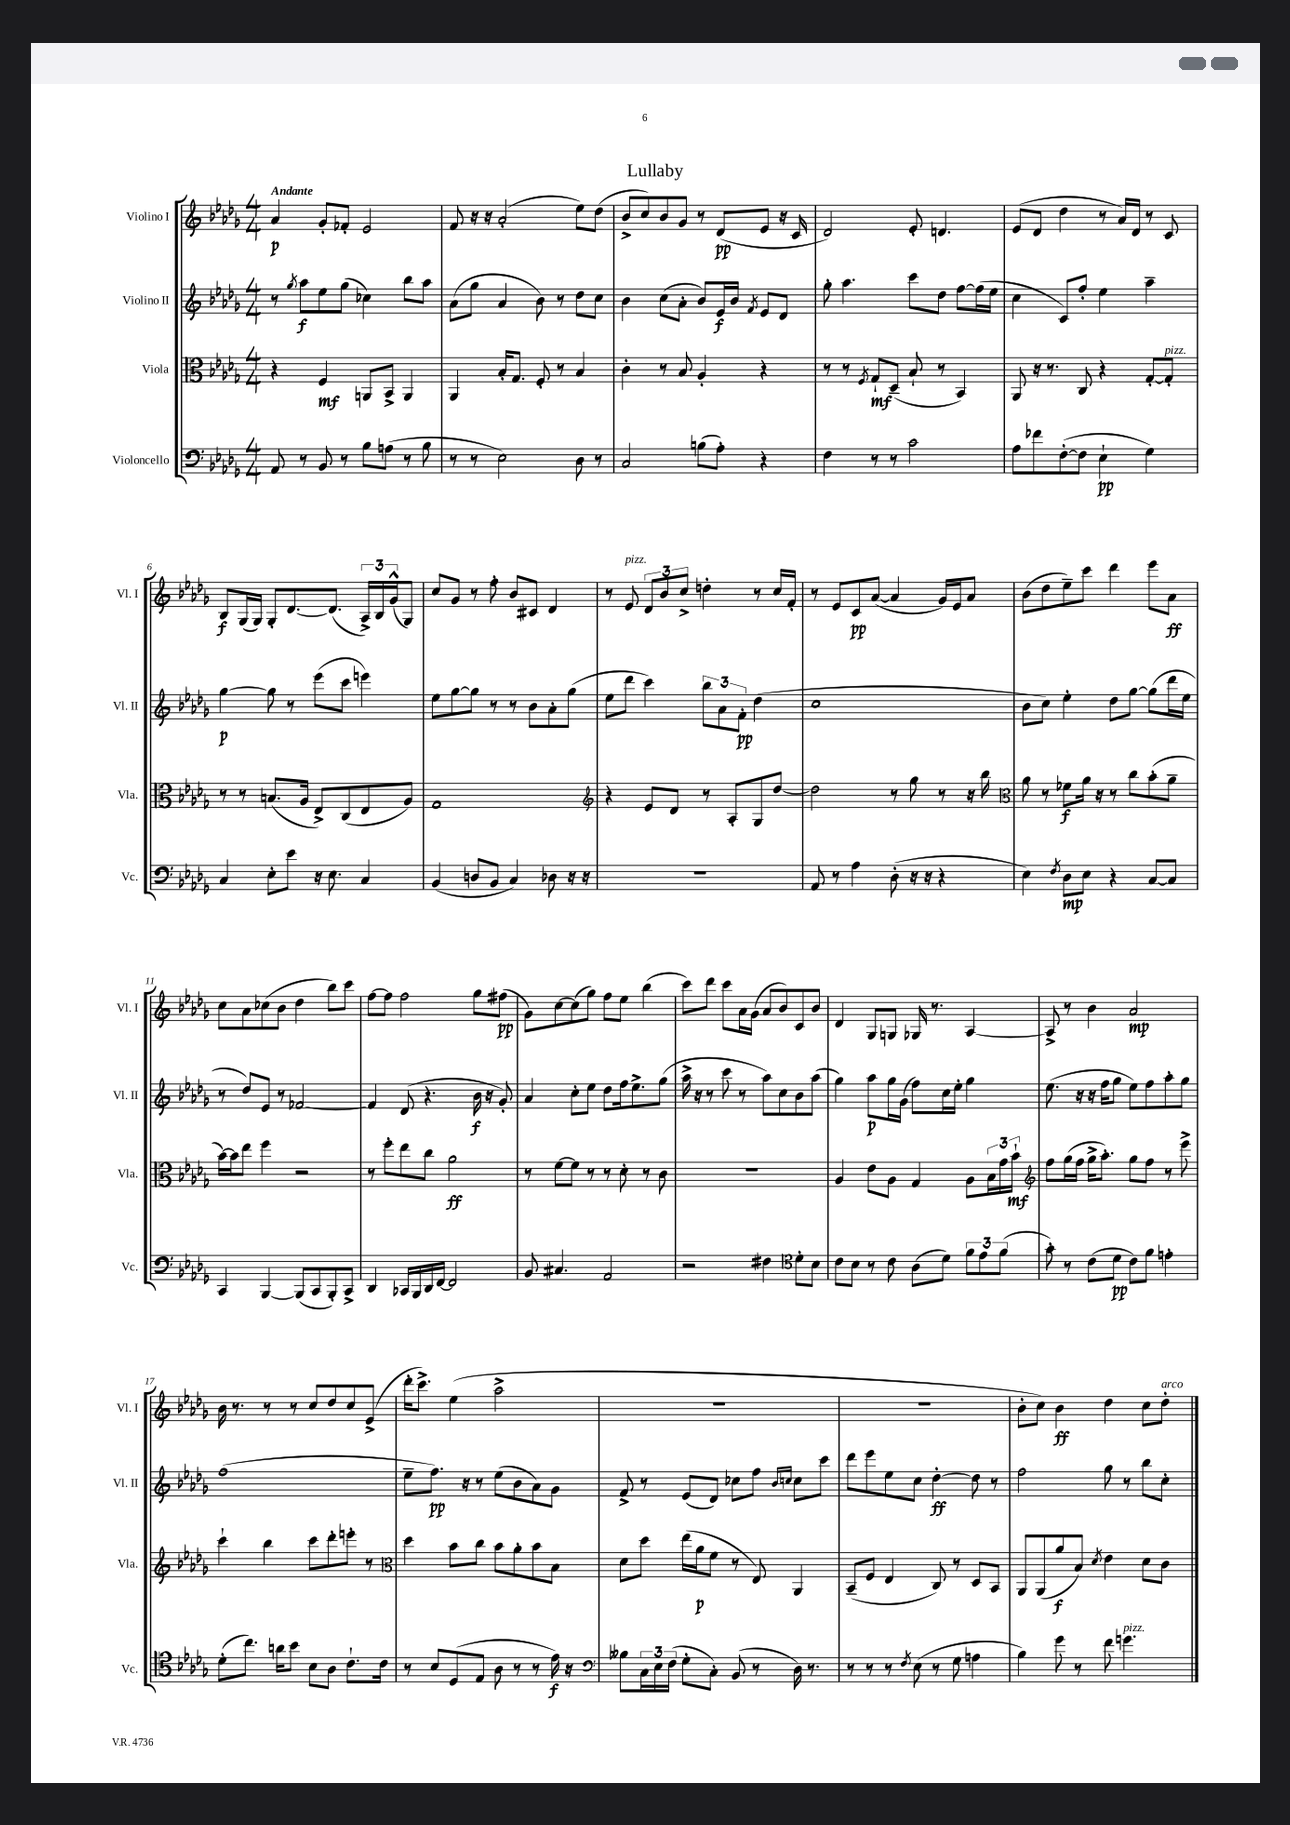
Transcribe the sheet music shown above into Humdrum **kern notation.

**kern	**kern	**kern	**kern
*staff4	*staff3	*staff2	*staff1
*clefF4	*clefC3	*clefG2	*clefG2
*k[b-e-a-d-g-]	*k[b-e-a-d-g-]	*k[b-e-a-d-g-]	*k[b-e-a-d-g-]
*M4/4	*M4/4	*M4/4	*M4/4
8AA-	4r	8r	4a-
.	.	8qgg-	.
8r	.	8aa-	.
8BB-	4F	8ee-	8g-'
8r	.	(8gg-	8f-'
8B-	8AA	4cc-)	2e-
(8A	8BB-^	.	.
8r	4AA	8bb-	.
8B-	.	8aa-	.
=	=	=	=
8r	4AA-	(8a-	8f
8r	.	8gg-	16r
.	.	.	16r
2E-)	16B-'	4a-	(2a-'
.	8.G-	.	.
.	8F'	8b-)	.
.	8r	8r	.
8D-	4B-	8dd-	8ee-)
8r	.	8cc	(8dd-
=	=	=	=
2C	4c'	4b-	8b-^
.	.	.	8cc)
.	8r	(8cc	8b-
.	8B-	8a-'	8g-
(8B	4A-'	8b-)	8r
8A-')	.	16e-	(8d-
.	.	16b-	.
.	.	8qf	.
4r	4r	8e-	8e-
.	.	8d-	16r
.	.	.	16c
=	=	=	=
4F	8r	8gg-'	2d-)
.	8r	4.aa-	.
.	8qF	.	.
8r	8G-`	.	.
8r	(8D-~	.	.
2c	8B-`	8ccc	8e-'
.	8r	8dd-	4.d
.	4BB-)	[8ff	.
.	.	(16ff]	.
.	.	16ee-	.
=	=	=	=
8A-	8AA-	4cc	(8e-
8f-	16r	.	8d-
.	8.r	.	.
([8F'	.	8c)	4dd-
8F]	8C	8ff'	.
4E-`	4r	4ee-	8r
.	.	.	16a-)
.	.	.	16d-
4G-)	[8G-'	4aa-~	8r
.	8G-']	.	8c
=	=	=	=
4C	8r	[4gg-	8B-
.	8r	.	(16G-
.	.	.	16G-)
8E-'	(8.B	8gg-]	8G-'
8e-	.	8r	[8.d-
.	16A-	.	.
16r	8E-^)	(8eee-	.
8.E-	.	.	(8.d-]
.	(8C	8ccc	.
4C	8E-	4eee)	24A-^)
.	.	.	24B-
.	.	.	(24g-^^
.	8A-)	.	8G-)
=	=	=	=
(4BB-	1G-	8ee-	8cc
.	.	[8gg-	8g-
8D	.	8gg-]	8r
8BB-	.	8r	8ff'
4C)	.	8r	8b-
.	.	8b-	8c#
8D-	.	8a-'	4d-
16r	.	(8gg-	.
16r	.	.	.
=	=	=	=
*	*clefG2	*	*
1r	4r	8ee-	8r
.	.	8ddd-	8e-
.	8e-	4ccc)	12d-
.	.	.	12b-
.	8d-	.	.
.	.	.	12cc^
.	8r	12bb-	4dd'
.	.	12a-	.
.	8A-'	.	.
.	.	12f'	.
.	8G-	(4dd-	8r
.	[8dd-	.	16cc
.	.	.	16f'
=	=	=	=
8AA-	2dd-]	1cc	8r
8r	.	.	8e-
4A-	.	.	8c
.	.	.	([8a-
(8D-'	8r	.	4a-]
16r	8gg-	.	.
16r	.	.	.
4r	8r	.	16g-)
.	.	.	16e-
.	16r	.	8a-
.	16bb-	.	.
=	=	=	=
*	*clefC3	*	*
4E-)	8a-	8b-	(8b-
.	8r	8cc)	8dd-
8qF	.	.	.
8D-	8f-	4ee-'	8ee-~)
8E-	16a-	.	8ccc
.	16r	.	.
4r	8r	8dd-	4ddd-
.	8cc	[8gg-	.
[8C	(8b-'	(8gg-]	8eee-
8C]	8a-~	16ddd-	8a-
.	.	16ee-	.
=	=	=	=
4CC	[16b-)	8r	8cc
.	16b-]	.	.
.	8ee-	8dd-)	8a-
[4BBB-	4ff	8e-	(8cc-
.	.	8r	8b-
(8BBB-]	2r	[2f-	4dd-
8CC	.	.	.
8BBB-')	.	.	8bb-)
8CC^	.	.	8ccc
=	=	=	=
4DD-	8r	4f-]	[8ff
.	8ff'	.	8ff]
16CC-	8ee-	(8d-	2ff
16BBB-	.	.	.
16DD-	8cc	4.r	.
[16FF	.	.	.
2FF]	2a-	.	.
.	.	16b-	8gg-
.	.	16r	.
.	.	8g-')	(8ff#
=	=	=	=
8BB-	8r	4a-	8g-)
4.C#	[8f	.	[8cc
.	8f]	8cc'	(8cc]
.	8r	8ee-	8gg-)
2AA-	8r	8dd-	8ff
.	8d-'	16ff	8ee-
.	.	8.ee-^	.
.	8r	.	(4bb-
.	8c	(8gg-	.
=	=	=	=
2r	1r	16aa-^	8ccc)
.	.	16r	.
.	.	8r	8ddd-
.	.	8ccc	8ccc
.	.	8r	16a-
.	.	.	(16g-
4F#	.	8aa-)	8a-
.	.	8cc	8b-)
*clefC4	*	*	*
8d-'	.	8b-	8c
8B-	.	(8aa-	8b-
=	=	=	=
8c	4A-	4gg-)	4d-
8B-	.	.	.
8r	8e-	8aa-	8G-
8c	8A-	16gg-	8G
.	.	(16g-	.
(8A-	4G-	8ff)	16G-
.	.	.	8.r
8d-)	.	16cc	.
.	.	16ee-'	.
12f	8A-	4gg-	[4A-
12e-	.	.	.
.	24B-	.	.
(12f	24g-	.	.
.	24b-`	.	.
=	=	=	=
*	*clefG2	*	*
8g-')	8ff	(8.ee-	8A-^]
8r	(16gg-	.	8r
.	16ff	16r	.
(8c	16gg-^	16r	4b-
.	8.aa-')	16ff	.
8d-	.	8gg-	.
8c)	8gg-	8ee-)	2a-
8f	8ff	8ff	.
4e'	8r	8aa-'	.
.	8eee-^	8gg-	.
=	=	=	=
(8d-'	4ccc`	(1ff	16b-
.	.	.	8.r
8.cc)	.	.	.
.	4bb-	.	8r
16a	.	.	.
8b-	.	.	8r
8B-	8ccc	.	8cc
8A-	8ddd-'	.	8dd-
8.c`	8eee'	.	8cc
.	8r	.	(8e-^
16c	.	.	.
=	=	=	=
*	*clefC3	*	*
8r	4dd-	8ee-~	16ddd-'
.	.	.	8.ccc^)
8B-	.	8.ff)	.
(8D-	8b-	.	(4ee-
.	.	16r	.
8E-	8cc	8r	.
8A-	8b-	(8ee-	2aa-^
8r	8a-'	8b-	.
8r	8b-	8a-)	.
16e-)	8B-	8g-	.
16r	.	.	.
=	=	=	=
*clefF4	*	*	*
8B--	8d-	8f^	1r
24C	8dd-	8r	.
24E-	.	.	.
(24F	.	.	.
8G-'	(16ee-	(8e-	.
.	16a-	.	.
8C')	8f	8d-)	.
(8BB-	8r	8cc-	.
8r	8E-)	8ff	.
.	.	16qqb-	.
.	.	16qqcc	.
16D-)	4AA-	8cc	.
8.r	.	.	.
.	.	8ccc	.
=	=	=	=
8r	(8BB-~	8ddd-	1r
8r	8F	8eee-	.
8r	4E-	8ee-	.
8qF	.	.	.
(8E-	.	8cc	.
8r	8C)	[4dd-'	.
8G-	8r	.	.
4A	8D-	8dd-]	.
.	8BB-	8r	.
=	=	=	=
4B-)	8AA-	2ff	8b-'
.	(8AA-	.	8cc)
8g-	8a-	.	4b-
8r	8B-)	.	.
.	8qd-	.	.
8f	4e-	8gg-	4dd-
4.g	.	8r	.
.	8d-	8bb-	8cc
.	8c	8cc'	8dd-'
==	==	==	==
*-	*-	*-	*-
